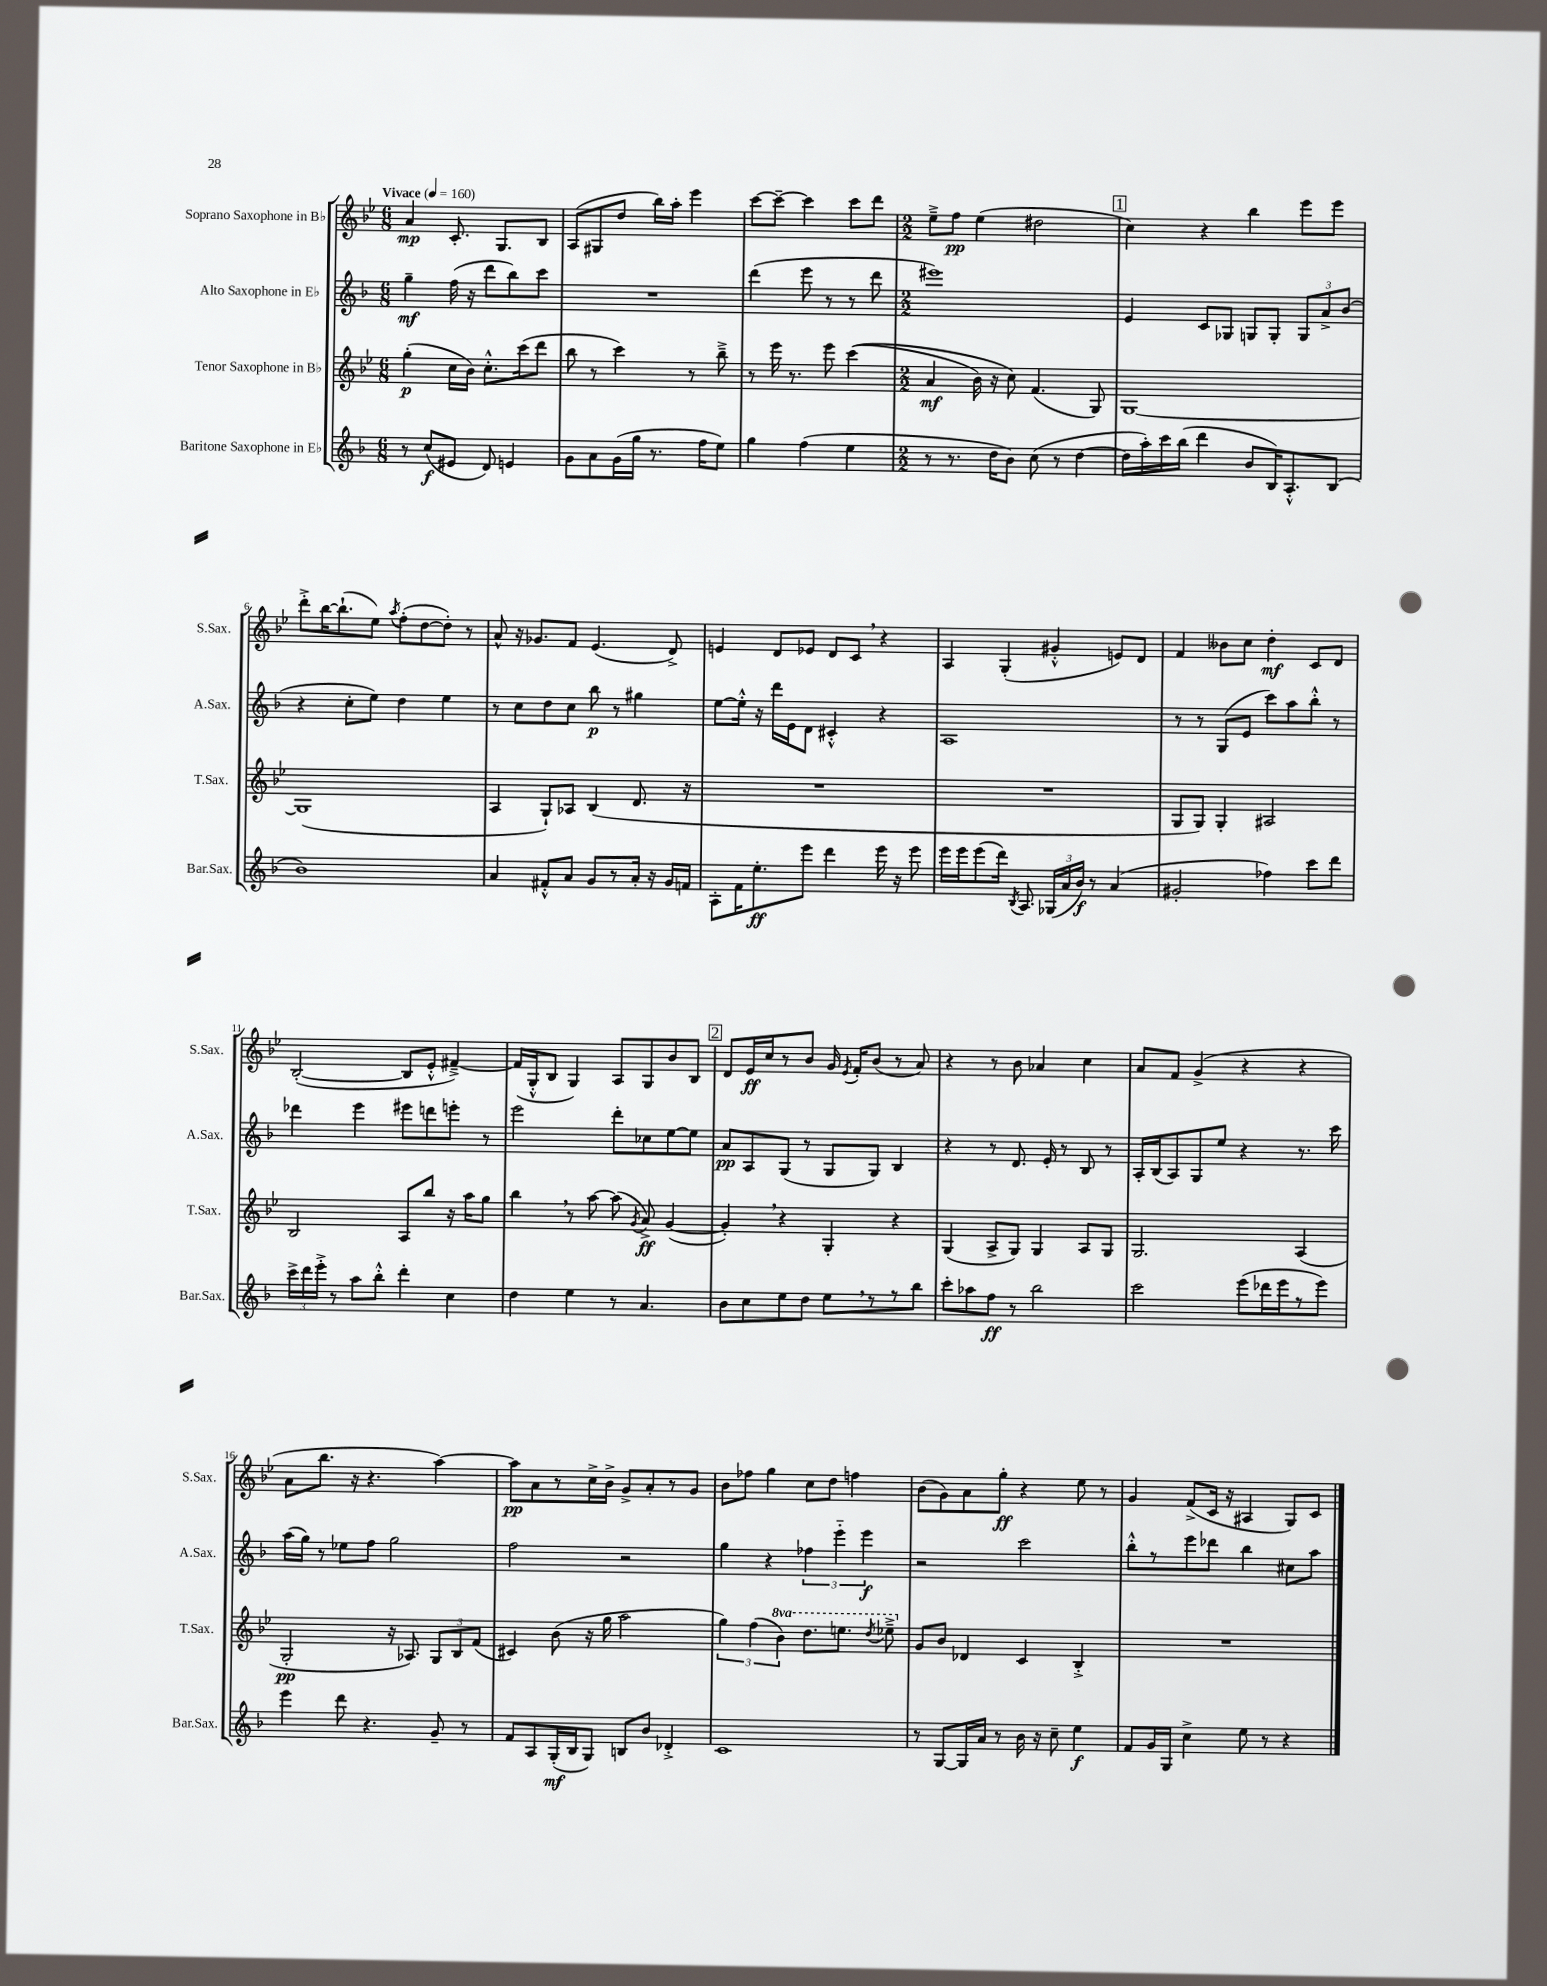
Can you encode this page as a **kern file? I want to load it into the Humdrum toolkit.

**kern	**dynam	**kern	**dynam	**kern	**dynam	**kern	**dynam
*part4	*part4	*part3	*part3	*part2	*part2	*part1	*part1
*staff4	*staff4	*staff3	*staff3	*staff2	*staff2	*staff1	*staff1
*I"Baritone Saxophone in E♭	*	*I"Tenor Saxophone in B♭	*	*I"Alto Saxophone in E♭	*	*I"Soprano Saxophone in B♭	*
*I'Bar.Sax.	*	*I'T.Sax.	*	*I'A.Sax.	*	*I'S.Sax.	*
*clefG2	*	*clefG2	*	*clefG2	*	*clefG2	*
*k[b-]	*	*k[b-e-]	*	*k[b-]	*	*k[b-e-]	*
*M6/8	*	*M6/8	*	*M6/8	*	*M6/8	*
*MM160	*	*MM160	*	*MM160	*	*MM160	*
=1	=1	=1	=1	=1	=1	=1	=1
!	!	!	!	!	!	!LO:TX:a:B:t=Vivace	!
8r	.	(4gg'\	p	4gg~\	mf	4a/	mp
(8cc/L	f	.	.	.	.	.	.
8e#X/J	.	16cc\LL	.	(16ff\	.	8.c'/	.
.	.	16b-\JJ)	.	16r	.	.	.
8d/)	.	8.cc'^^\L	.	8ddd\L	.	.	.
.	.	.	.	.	.	8.G/L	.
4en/	.	.	.	8bb-\)	.	.	.
.	.	(16ccc\k	.	.	.	.	.
.	.	8ddd\J	.	8ccc\J	.	8B-/J	.
=2	=2	=2	=2	=2	=2	=2	=2
8g\L	.	8bb-\	.	2.r	.	(8A/L	.
8a\	.	8r	.	.	.	8G#X/	.
(16g\L	.	4ccc\)	.	.	.	8dd/J	.
16gg\JJ	.	.	.	.	.	.	.
8.r	.	.	.	.	.	16bb-\LL)	.
.	.	.	.	.	.	16aa'\JJ	.
.	.	8r	.	.	.	4eee-\	.
16ff\KL	.	.	.	.	.	.	.
8ee\J)	.	8bb-~^\	.	.	.	.	.
=3	=3	=3	=3	=3	=3	=3	=3
4gg\	.	8r	.	(4ddd\	.	[8ccc\L	.
.	.	16eee-\	.	.	.	8ccc~\J_	.
.	.	8.r	.	.	.	.	.
(4ff\	.	.	.	8eee\	.	4ccc\]	.
.	.	8eee-\	.	8r	.	.	.
4ee\	.	((4ccc\	.	8r	.	8ccc\L	.
.	.	.	.	8ddd\	.	8ddd\J	.
=4	=4	=4	=4	=4	=4	=4	=4
*M2/2	*	*M2/2	*	*M2/2	*	*M2/2	*
8r	.	4a/	mf	1eee#X)	.	8ee-~^\L	.
8.r	.	.	.	.	.	8ff\J	pp
.	.	16b-\)	.	.	.	(4ee-\	.
16dd\KL	.	16r	.	.	.	.	.
8b-\J)	.	8cc\)	.	.	.	.	.
(8cc\	.	(4.f/	.	.	.	2dd#X\	.
8r	.	.	.	.	.	.	.
[4dd\	.	.	.	.	.	.	.
.	.	8G/)	.	.	.	.	.
!!LO:REH:place=s1:t=1
=5	=5	=5	=5	=5	=5	=5	=5
16dd\LL]	.	[1G	.	4e/	.	4cc\)	.
16aa'\)	.	.	.	.	.	.	.
16ccc\	.	.	.	.	.	.	.
(16bb-\JJ	.	.	.	.	.	.	.
4ddd\	.	.	.	8c/L	.	4r	.
.	.	.	.	8G-X/J	.	.	.
8b-/L	.	.	.	8Gn/L	.	4bb-\	.
16B-/K)	.	.	.	8G'/J	.	.	.
8.A'^^/	.	.	.	.	.	.	.
.	.	.	.	12G/L	.	8eee-\L	.
.	.	.	.	12a^/	.	.	.
(8B-/J	.	.	.	.	.	8eee-\J	.
.	.	.	.	(12b-/J	.	.	.
!!LO:LB:g=z
=6	=6	=6	=6	=6	=6	=6	=6
1b-)	.	(1G]	.	4r	.	8ddd'^\L	.
.	.	.	.	.	.	[16bb-\K	.
.	.	.	.	.	.	(8.bb-`\]	.
.	.	.	.	8cc'\L	.	.	.
.	.	.	.	8ee\J)	.	8ee-\J)	.
.	.	.	.	.	.	8qaa/	.
.	.	.	.	4dd\	.	(8ff'\L	.
.	.	.	.	.	.	[8dd\	.
.	.	.	.	4ee\	.	8dd'\J])	.
.	.	.	.	.	.	8r	.
=7	=7	=7	=7	=7	=7	=7	=7
4a/	.	4A/	.	8r	.	8a^^/	.
.	.	.	.	8cc\L	.	16r	.
.	.	.	.	.	.	8.g-X/L	.
8f#X'^^/L	.	8G`/L)	.	8dd\	.	.	.
8a/J	.	8A-X/J	.	8cc\J	.	8f/J	.
8g/L	.	(4B-/	.	8bb-\	p	(4.e-/	.
8r	.	.	.	8r	.	.	.
16a'/Jk	.	8.d/	.	4gg#X\	.	.	.
16r	.	.	.	.	.	.	.
16g/LL	.	.	.	.	.	8d^/)	.
16fn/JJ	.	16r	.	.	.	.	.
=8	=8	=8	=8	=8	=8	=8	=8
8A'\L	.	1r	.	[8ee\L	.	4en/	.
16f\K	.	.	.	16ee'^^\Jk]	.	.	.
8.ee'\	ff	.	.	16r	.	.	.
.	.	.	.	16ddd\LL	.	8d/L	.
.	.	.	.	16e\J	.	.	.
8eee\J	.	.	.	8d\J	.	8e-X/J	.
4ddd\	.	.	.	4c#X'^^/	.	8d/L	.
.	.	.	.	.	.	8c,/J	.
16eee\	.	.	.	4r	.	4r	.
16r	.	.	.	.	.	.	.
8eee\	.	.	.	.	.	.	.
=9	=9	=9	=9	=9	=9	=9	=9
16eee\LL	.	1r	.	1A	.	4A/	.
16eee\J	.	.	.	.	.	.	.
(8eee\	.	.	.	.	.	.	.
16ddd\Jk)	.	.	.	.	.	(4G'/	.
8qB-/	.	.	.	.	.	.	.
8.A/	.	.	.	.	.	.	.
(24G-X/LL	.	.	.	.	.	4g#X'^^/	.
24a/	.	.	.	.	.	.	.
24b-/JJ)	f	.	.	.	.	.	.
8r	.	.	.	.	.	.	.
(4a/	.	.	.	.	.	8en/L)	.
.	.	.	.	.	.	8d/J	.
=10	=10	=10	=10	=10	=10	=10	=10
2g#X'/	.	8G/L	.	8r	.	4f/	.
.	.	8G/J)	.	8r	.	.	.
.	.	4G'/	.	(8G/L	.	8b--X\L	.
.	.	.	.	8e/J	.	8cc\J	.
4ff-X\)	.	2A#X/	.	8ccc\L)	.	4dd'\	mf
.	.	.	.	8aa\	.	.	.
8ccc\L	.	.	.	8bb-'^^\J	.	8c/L	.
8ddd\J	.	.	.	8r	.	8d/J	.
!!LO:LB:g=z
=11	=11	=11	=11	=11	=11	=11	=11
24ccc^\LL	.	2B-/	.	4ddd-X\	.	([2B-'/	.
24ddd\	.	.	.	.	.	.	.
24eee'^\JJ	.	.	.	.	.	.	.
8r	.	.	.	.	.	.	.
8aa\L	.	.	.	4eee\	.	.	.
8bb-'^^\J	.	.	.	.	.	.	.
4ddd'\	.	8A/L	.	8eee#X\L	.	8B-/L]	.
.	.	8bb-/J	.	8dddn\	.	8e-'^^/J	.
4cc\	.	16r	.	8eeen'\J	.	[4f#X~^/)	.
.	.	16aa\KL	.	.	.	.	.
.	.	8gg\J	.	8r	.	.	.
=12	=12	=12	=12	=12	=12	=12	=12
4dd\	.	4bb-,\	.	2eee\	.	(16f#/LL]	.
.	.	.	.	.	.	16G'^^/J	.
.	.	.	.	.	.	8B-/J	.
4ee\	.	8r	.	.	.	4G/)	.
.	.	[8aa\	.	.	.	.	.
8r	.	(8aa\]	.	8ddd'\L	.	8A/L	.
.	.	8qg/	.	.	.	.	.
4.a/	.	8a^/)	ff	8cc-X\	.	8G/	.
.	.	([4g/	.	[8ee\	.	8b-/	.
.	.	.	.	8ee\J]	.	8B-/J	.
!!LO:REH:place=s1:t=2
=13	=13	=13	=13	=13	=13	=13	=13
8b-\L	.	4g',/])	.	8a/L	pp	8d/L	.
8cc\	.	.	.	8A/	.	16e-/L	ff
.	.	.	.	.	.	16cc/J	.
8ee\	.	4r	.	(8G/J	.	8r	.
8dd\J	.	.	.	8r	.	8b-/J	.
8ee,\L	.	4G'/	.	8G/L	.	16g/	.
.	.	.	.	.	.	8qe-/	.
.	.	.	.	.	.	16f'/KL	.
8r	.	.	.	8G/J)	.	(8b-/J	.
8r	.	4r	.	4B-/	.	8r	.
8bb-\J	.	.	.	.	.	8a/)	.
=14	=14	=14	=14	=14	=14	=14	=14
8ccc'\L	.	(4G/	.	4r	.	4r	.
8aa-X\	.	.	.	.	.	.	.
8ff\J	ff	8A^/L	.	8r	.	8r	.
8r	.	8G/J)	.	8.d/	.	8b-\	.
2bb-\	.	4G/	.	.	.	4a-X/	.
.	.	.	.	16e'/	.	.	.
.	.	.	.	8r	.	.	.
.	.	8A/L	.	8B-/	.	4cc\	.
.	.	8G/J	.	8r	.	.	.
=15	=15	=15	=15	=15	=15	=15	=15
2ccc\	.	2.G/	.	16A'/LL	.	8a/L	.
.	.	.	.	(16B-/J	.	.	.
.	.	.	.	8A/)	.	8f/J	.
.	.	.	.	8G/	.	(4g^/	.
.	.	.	.	8ee/J	.	.	.
(8eee\L	.	.	.	4r	.	4r	.
16ddd-X\L	.	.	.	.	.	.	.
16eee\J	.	.	.	.	.	.	.
8r	.	(4A/	.	8.r	.	4r	.
8eee\J)	.	.	.	.	.	.	.
.	.	.	.	16ccc\	.	.	.
!!LO:LB:g=z
=16	=16	=16	=16	=16	=16	=16	=16
4eee\	.	2G'/	pp	(16aa\LL	.	8a\L	.
.	.	.	.	16gg\JJ)	.	.	.
.	.	.	.	8r	.	8.bb-\J	.
8ddd\	.	.	.	8ee-X\L	.	.	.
.	.	.	.	.	.	16r	.
4.r	.	.	.	8ff\J	.	4.r	.
.	.	16r	.	2gg\	.	.	.
.	.	8.A-X/)	.	.	.	.	.
8g~/	.	12G/L	.	.	.	[4aa\)	.
.	.	12B-/	.	.	.	.	.
8r	.	.	.	.	.	.	.
.	.	(12f/J	.	.	.	.	.
=17	=17	=17	=17	=17	=17	=17	=17
8f/L	.	4c#X/)	.	2ff\	.	8aa\L]	pp
8A/	.	.	.	.	.	8a\	.
(16G'/L	mf	(8b-\	.	.	.	8r	.
16B-/J	.	.	.	.	.	.	.
8G/J)	.	16r	.	.	.	16cc^\L	.
.	.	16gg\	.	.	.	16b-^\JJ	.
8Bn/L	.	2aa\	.	2r	.	8g^/L	.
8b-/J	.	.	.	.	.	8a'/	.
4d-X'^/	.	.	.	.	.	8r	.
.	.	.	.	.	.	8g/J	.
=18	=18	=18	=18	=18	=18	=18	=18
1c	.	6gg\)	.	4gg\	.	8b-\L	.
.	.	.	.	.	.	8ff-X\J	.
.	.	(6ff\	.	.	.	.	.
.	.	.	.	4r	.	4gg\	.
*	*	*8va	*	*	*	*	*
.	.	6bb-\)	.	.	.	.	.
.	.	8.ddd\L	.	6ff-X\	.	8cc\L	.
.	.	.	.	.	.	8dd\J	.
.	.	.	.	6eee\	.	.	.
.	.	8.eeen\J	.	.	.	.	.
.	.	.	.	.	.	4ffn\	.
.	.	.	.	6eee\	f	.	.
.	.	8qddd/	.	.	.	.	.
.	.	8eee-X~^\	.	.	.	.	.
=19	=19	=19	=19	=19	=19	=19	=19
*	*	*X8va	*	*	*	*	*
8r	.	8g/L	.	2r	.	(8b-\L	.
[8G/L	.	8b-/J	.	.	.	8g\)	.
16G/L]	.	4d-X/	.	.	.	8a\	.
16a/JJ	.	.	.	.	.	.	.
8r	.	.	.	.	.	8gg'\J	ff
16b-\	.	4c/	.	2ccc\	.	4r	.
16r	.	.	.	.	.	.	.
8cc~\	.	.	.	.	.	.	.
4ee\	f	4B-'^/	.	.	.	8ee-\	.
.	.	.	.	.	.	8r	.
=20	=20	=20	=20	=20	=20	=20	=20
8f/L	.	1r	.	8bb-'^^\L	.	4g/	.
16g/L	.	.	.	8r	.	.	.
16G/JJ	.	.	.	.	.	.	.
4cc^\	.	.	.	8eee\	.	(8f^/L	.
.	.	.	.	8ddd-X\J	.	16c/Jk	.
.	.	.	.	.	.	16r	.
8ee\	.	.	.	4bb-\	.	4A#X/	.
8r	.	.	.	.	.	.	.
4r	.	.	.	8cc#X\L	.	8G/L)	.
.	.	.	.	8aa\J	.	8c/J	.
==	==	==	==	==	==	==	==
*-	*-	*-	*-	*-	*-	*-	*-
